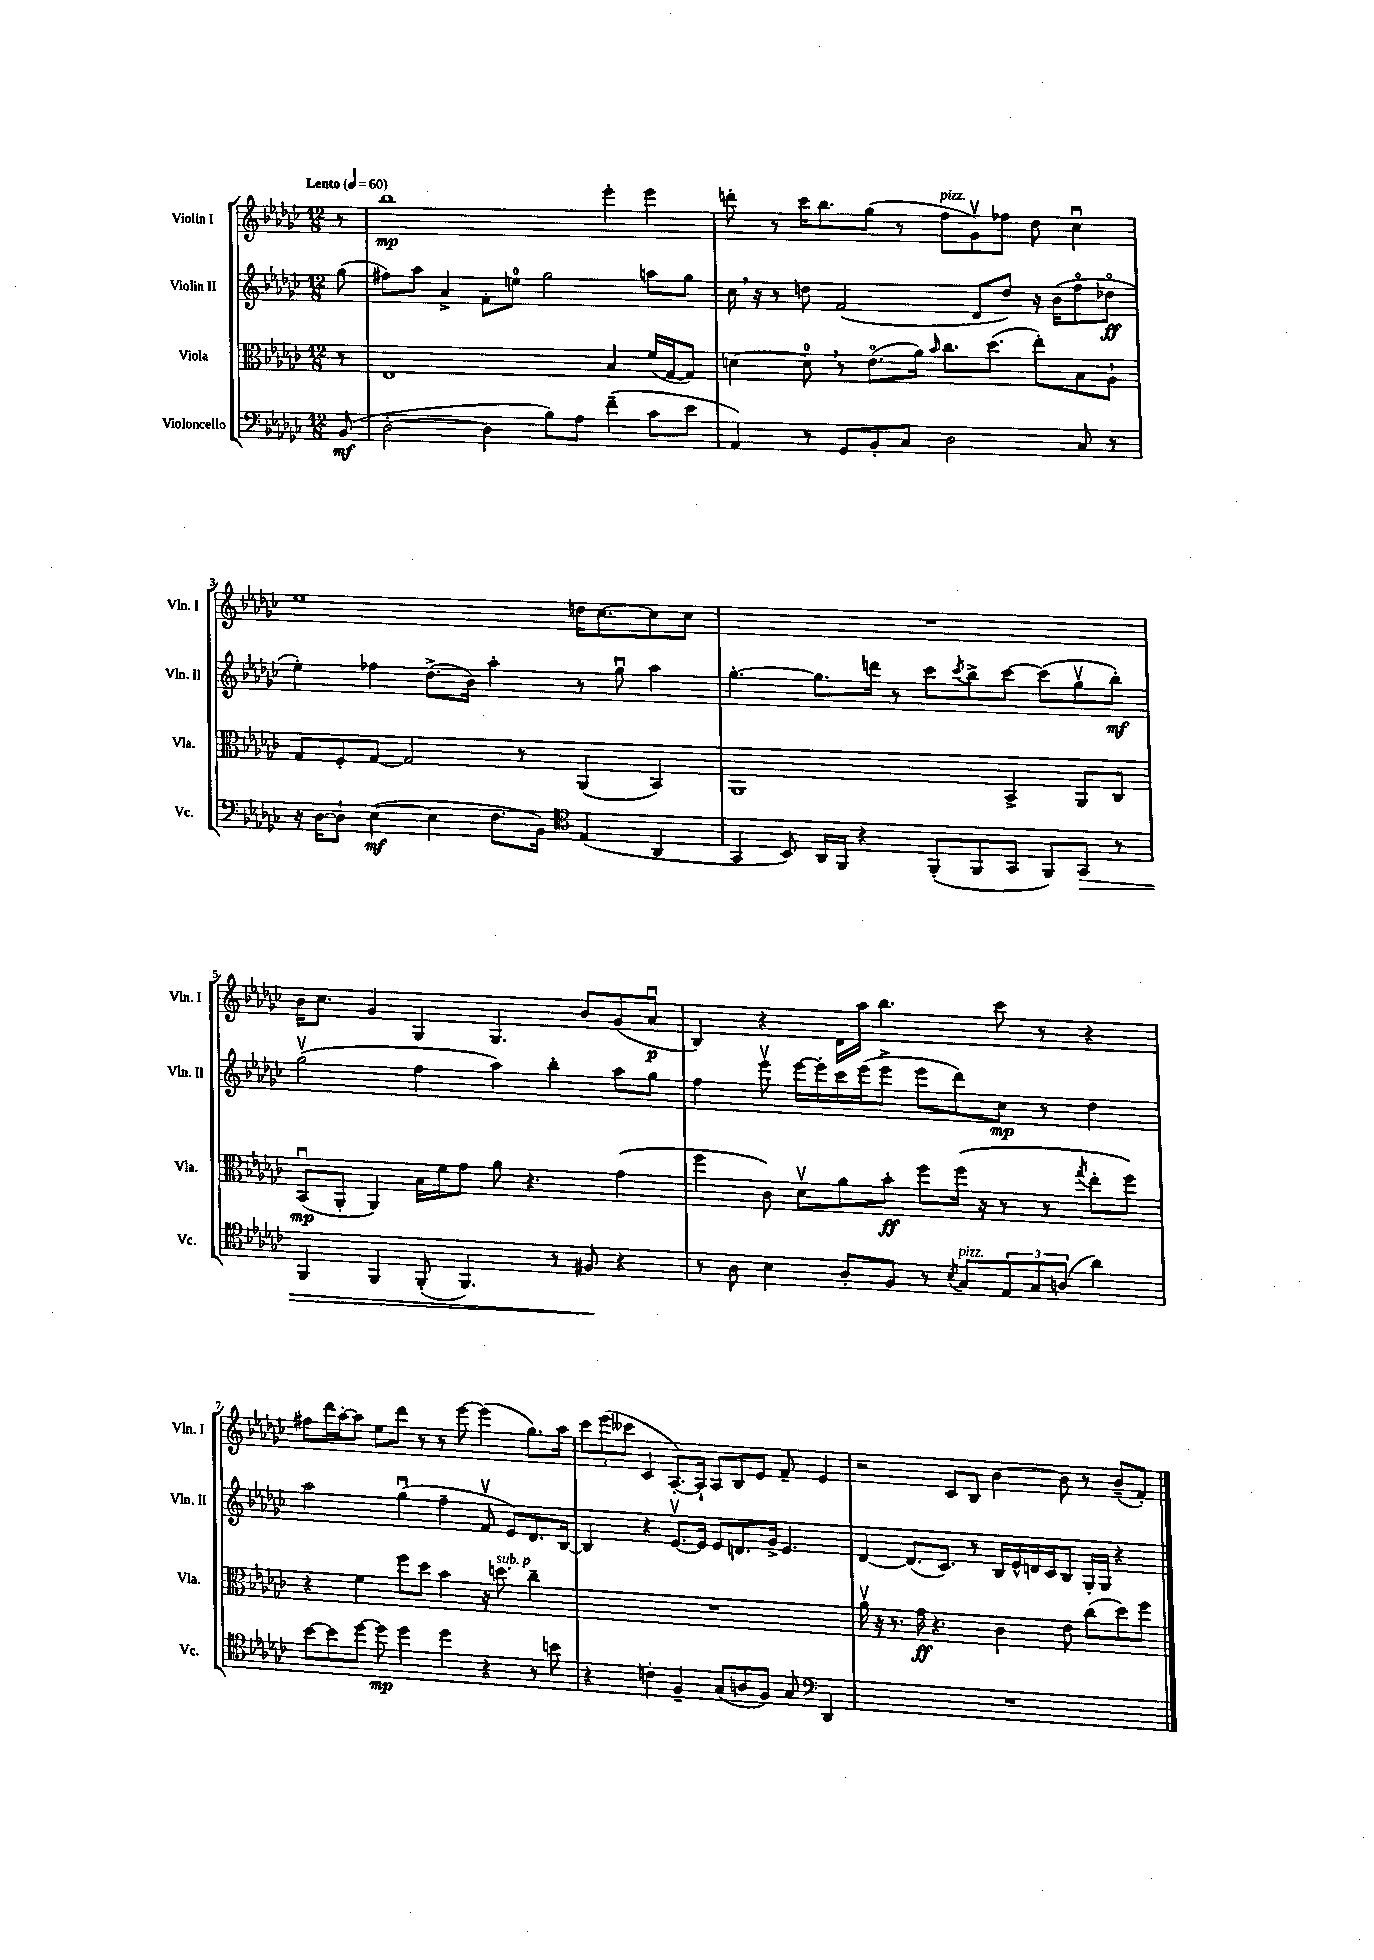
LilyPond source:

<<
\new StaffGroup <<
\new Staff = "s0" \with { instrumentName = "Violin I" shortInstrumentName = "Vln. I" } {
    \clef treble \key ges \major \numericTimeSignature \time 12/8 \partial 8 \tempo "Lento" 4 = 60
    r8 |
    bes''1\mp ees'''4-. ees'''4 |
    d'''8-. r8 ces'''16 bes''8. ges''8( r8 f''8^\markup { \italic "pizz." } ges'8\upbow) fes''8 des''8 ces''4\downbow |
    ees''1 d''16 ces''8.~ ces''8 ces''8 |
    R1. |
    bes'16 ces''8. ges'4 ges4 ges4. bes'8 ges'8( aes'8\downbow\p |
    bes4) r4 des'16 aes''16 bes''4. ces'''8 r8 r4 |
    fis''8 des'''16 aes''16~-. aes''8 ees''8 des'''8 r8 r8 ees'''8~ ees'''4( ges''8.) aes''16 |
    \tuplet 3/2 { ces'''8 ees'''8( ceses'''8 } ces'4 aes8.~-.) aes16-! aes8 bes8 ees'8 f'8-- ees'4 |
    r2 ces'8 bes8 bes'4~ bes'8 r8 bes'8--( f'8-.) \bar "|." |
}
\new Staff = "s1" \with { instrumentName = "Violin II" shortInstrumentName = "Vln. II" } {
    \clef treble \key ges \major \numericTimeSignature \time 12/8 \partial 8
    ges''8( |
    fis''8) aes''8 aes'4-> f'8-. e''8-0 ges''2 a''8 ges''8 |
    ces''16 \breathe r16 r8 d''8 f'2( des'8 d''8) r16 bes'16( f''8\flageolet des''8\flageolet\ff |
    ees''4-.) fes''4 des''8.->( bes'16) aes''4-. r8 ges''8\downbow aes''4 |
    ges''4.~-. ges''8. d'''16 r8 ces'''8 \acciaccatura { ces'''8 } bes''8-> ces'''8~ ces'''8( ges''8\upbow bes''8-.\mf) |
    ges''2\upbow( f''4 aes''4) bes''4-. aes''8 ges''8 |
    f''4 ees'''8\upbow ees'''16~ ees'''16-. ces'''16 ees'''16( ees'''8-> ees'''8 des'''8) ces''8\mp r8 des''4 |
    aes''2 ges''4\downbow( f''4-- f'8\upbow ees'8) des'8. bes16~ |
    bes4 r4 ees'8.~\upbow ees'16 ees'8 d'8. ges'16-> ees'4. |
    des'4~ des'8.( ces'8.) r8 bes16 ees'16-^ d'16 ces'16 bes8 ges16-. ges16 r4 \bar "|." |
}
\new Staff = "s2" \with { instrumentName = "Viola" shortInstrumentName = "Vla." } {
    \clef alto \key ges \major \numericTimeSignature \time 12/8 \partial 8
    r8 |
    ees1 bes4 f'16( ges16~ ges8) |
    d'4~ d'8-0 \breathe r8 ees'8.\flageolet( aes'16) \grace { bes'16 } ces''8. des''8.( ees''8-.) bes8 aes8-! |
    ges8 f8-. ges8~ ges2 r8 aes,4( bes,4) |
    aes,1 bes,4-> aes,8 ces8 |
    bes,8\downbow\mp( aes,8-. aes,4) bes16 f'16 ges'8 aes'8 r4. ges'4( |
    f''4 ces'8) des'8\upbow aes'8 bes'8-.\ff f''8 f''16( r16 r8 r8 \acciaccatura { ges''8 } ees''8-. f''8) |
    r4 f'4 f''8 des''8 bes'4 r16 d''8.^\markup { \italic "sub. p" } ces''4-- |
    R1. |
    aes'16\upbow r16 r8. ges'16\ff r4. ces'4 ees'8 ces''8( des''8) f''8 \bar "|." |
}
\new Staff = "s3" \with { instrumentName = "Violoncello" shortInstrumentName = "Vc." } {
    \clef bass \key ges \major \numericTimeSignature \time 12/8 \partial 8
    bes,8\mf( |
    des2~-. des4 bes8) aes8 f'4--( ces'8 ees'8 |
    aes,4) r8 ges,8 bes,8-. ces8 des2 ces8 r8 |
    r16 des16~ des8-! ees4~\mf( ees4 f8. bes,16) \clef tenor ees4( aes,4 |
    ges,4 bes,8) aes,16 f,16 r4 f,8-.( f,8 ges,8 f,8) ges,8\> r8 |
    f,4 f,4 f,8-.( f,4.) r8 fis8\! r4 |
    r8 aes8 bes4 aes8-. f8 r8 \acciaccatura { bes8 } ges8^\markup { \italic "pizz." } \tuplet 3/2 { ees8 ges8 a8( } aes'4) |
    bes'8~ bes'8 des''8~ des''8\mp des''4 des''4 r4 r8 b'8 |
    r4 c'4-. f4-- ges8( a8 f8) ges8 \clef bass des,4 |
    R1. \bar "|." |
}
>>
>>
